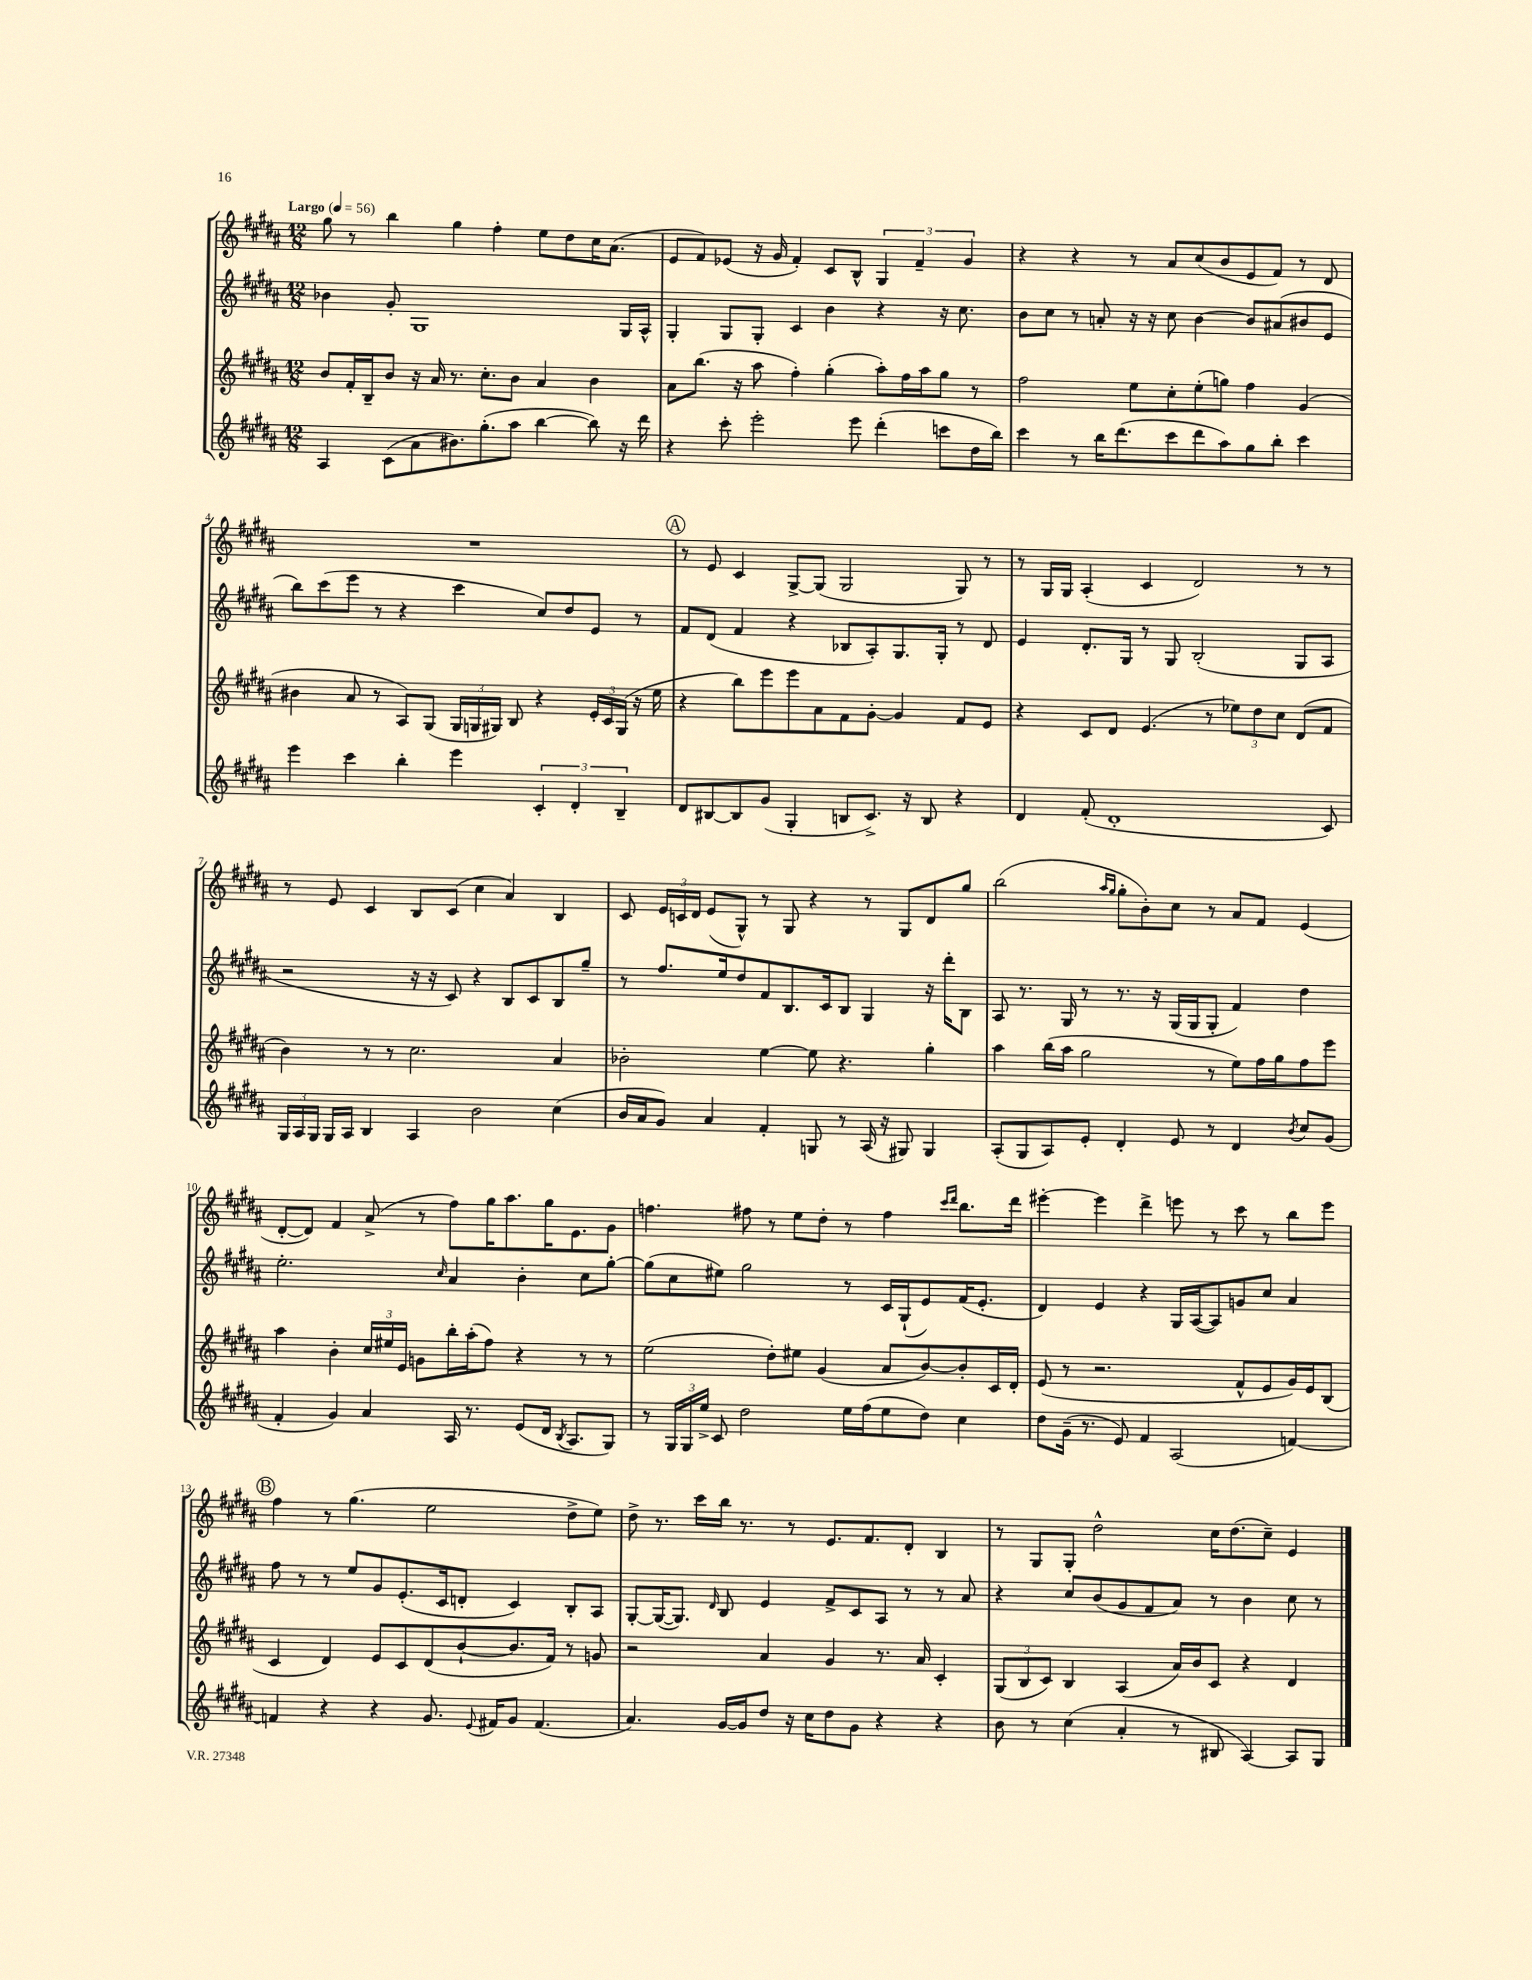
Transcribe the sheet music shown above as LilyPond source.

<<
\new StaffGroup <<
\new Staff = "s0" {
    \clef treble \key b \major \numericTimeSignature \time 12/8 \tempo "Largo" 4 = 56
    \autoBeamOff gis''8 r8 b''4 gis''4 fis''4-. e''8[ dis''8 cis''16 ais'8.]( |
    e'8[ fis'8) ees'8]( r16 gis'16 fis'4-.) cis'8[ b8]-^ \tuplet 3/2 { gis4 fis'4-- gis'4 } |
    r4 r4 r8 ais'8[ cis''8( b'8 e'8 fis'8]) r8 dis'8 |
    R1. |
    \mark \markup { \circle "A" } r8 e'8 cis'4 gis8[~-> gis8]( gis2 gis8) r8 |
    r8 gis16[ gis16] ais4-.( cis'4 dis'2) r8 r8 |
    r8 e'8 cis'4 b8[ cis'8]( cis''4 ais'4) b4 |
    cis'8 \tuplet 3/2 { e'16[ c'16 dis'16] } e'8[( gis8]-^) r8 gis8 r4 r8 gis8[ dis'8 gis''8] |
    b''2( \grace { ais''16[ gis''16] } gis''8[-. b'8-.) cis''8] r8 ais'8[ fis'8] e'4( |
    dis'8[~-. dis'8]) fis'4 ais'8->( r8 fis''8[) gis''16 ais''8. gis''16 e'8. gis'8] |
    f''4. fis''8 r8 e''8[ dis''8]-. r8 fis''4 \grace { cis'''16[ dis'''16] } b''8.[ dis'''16] |
    eis'''4~-. eis'''4 dis'''4-> e'''8 r8 cis'''8 r8 b''8[ e'''8] |
    \mark \markup { \circle "B" } fis''4 r8 gis''4.( e''2 dis''8[-> e''8]) |
    dis''8-> r8. cis'''16[ b''16] r8. r8 e'8.[ fis'8. dis'8]-. b4 |
    r8 gis8[ gis8]-. dis''2-^ cis''16[ dis''8.( cis''8]--) e'4 \bar "|." |
}
\new Staff = "s1" {
    \clef treble \key b \major \numericTimeSignature \time 12/8
    \autoBeamOff bes'4 gis'8-. gis1 gis16[ ais16]-^ |
    gis4-. gis8[ gis8]-. cis'4 b'4 r4 r16 cis''8. |
    b'8[ cis''8] r8 a'8-. r16 r16 cis''8 b'4~ b'8[ ais'8( bis'8 e'8] |
    b''8[) cis'''8( e'''8] r8 r4 cis'''4 cis''8[) dis''8 e'8] r8 |
    \mark \markup { \circle "A" } fis'8[ dis'8]( fis'4 r4 bes8[ ais8-.) gis8. gis16]-. r8 dis'8 |
    e'4 dis'8.[-. gis16] r8 gis8 b2-.( gis8[ ais8] |
    r2 r16 r16 cis'8) r4 b8[ cis'8 b8 gis''8]-- |
    r8 fis''8.[ e''16 dis''8 fis'8 b8. cis'16 b8] gis4 r16 dis'''16[-. b8] |
    ais8 r8. gis16 r8 r8. r16 gis16[( gis16 gis8]-. fis'4) dis''4 |
    e''2.-. \grace { cis''16 } ais'4 b'4-. cis''8[ gis''8]~-. |
    gis''8[( cis''8 eis''8]) gis''2 r8 cis'16[ gis16-!( e'8) fis'16( e'8.]-. |
    dis'4) e'4 r4 gis16[ ais16~( ais8) g'8 cis''8] ais'4 |
    \mark \markup { \circle "B" } fis''8 r8 r8 e''8[ gis'8 e'8.-.( cis'16 d'8]-. cis'4) b8[-. ais8] |
    gis8[~-. gis16~( gis8.]) \grace { dis'16 } b8 e'4 fis'8[-> cis'8 ais8] r8 r8 ais'8 |
    r4 cis''8[ b'8( gis'8 fis'8 ais'8]) r8 b'4 cis''8 r8 \bar "|." |
}
\new Staff = "s2" {
    \clef treble \key b \major \numericTimeSignature \time 12/8
    \autoBeamOff b'8[ fis'16-. b16-- b'8] r16 ais'16 r8. cis''8.[-. b'8] ais'4 b'4 |
    ais'8[ b''8.]( r16 ais''8 fis''4-.) gis''4-.( ais''8[-.) fis''16 ais''16 gis''8] r8 |
    fis''2 e''8[ cis''8-. e''8-.( g''8]) fis''4 gis'4( |
    bis'4 ais'8 r8 ais8[) gis8]( \tuplet 3/2 { gis16[ g16 gis16]) } b8 r4 \tuplet 3/2 { e'16[-. cis'16 gis16]( } r16 e''16 |
    \mark \markup { \circle "A" } r4 b''8[) e'''8 e'''8 ais'8 fis'8 gis'8]~-. gis'4 fis'8[ e'8] |
    r4 cis'8[ dis'8] e'4.( r8 \tuplet 3/2 { ees''8[) dis''8 cis''8] } dis'8[( fis'8] |
    b'4) r8 r8 cis''2. ais'4 |
    bes'2-. e''4~ e''8 r4. gis''4-. |
    ais''4 b''16[( ais''16] gis''2 r8 e''8[) fis''16 gis''16 fis''8 e'''8] |
    ais''4 b'4-. \tuplet 3/2 { cis''16[ eis''16 e'16] } g'8[ b''16-. ais''16-.( fis''8]) r4 r8 r8 |
    e''2( dis''8[-.) eis''8] gis'4( ais'8[ b'8~) b'8-. cis'16 dis'16]-. |
    e'8( r8 r2. fis'8[-^ e'8 gis'16) e'16 b8]( |
    \mark \markup { \circle "B" } cis'4 dis'4) e'8[ cis'8 dis'8( b'8~-! b'8. fis'16]) r8 g'8 |
    r2 ais'4 gis'4 r8. ais'16 cis'4-. |
    \tuplet 3/2 { gis8[( b8 cis'8]) } b4 ais4( ais'16[) b'16 cis'8] r4 dis'4 \bar "|." |
}
\new Staff = "s3" {
    \clef treble \key b \major \numericTimeSignature \time 12/8
    \autoBeamOff ais4 cis'8[( ais'8 bis'8.) gis''8.-.( ais''8] b''4~ b''8) r16 dis'''16 |
    r4 cis'''8-. e'''2-. e'''8 dis'''4-.( c'''8[ dis''16 b''16]) |
    cis'''4 r8 b''16[ dis'''8.( cis'''8 dis'''8 ais''8) gis''8 b''8]-. cis'''4 |
    e'''4 cis'''4 b''4-. e'''4 \tuplet 3/2 { cis'4-. dis'4-. b4-- } |
    \mark \markup { \circle "A" } dis'8[ bis8~ bis8 gis'8]( gis4-. b8[ cis'8.]->) r16 b8 r4 |
    dis'4 fis'8-.( dis'1-. cis'8) |
    \tuplet 3/2 { gis16[ ais16 gis16] } gis16[ ais16] b4 ais4 b'2 cis''4( |
    b'16[ ais'16 gis'8]) ais'4 fis'4-. g8 r8 ais16( r16 gis8) gis4 |
    ais8[-.( gis8 ais8) e'8]-. dis'4-. e'8 r8 dis'4 \acciaccatura { b'8 } cis''8[ gis'8]( |
    fis'4-. gis'4) ais'4 ais16 r8. e'8[( dis'16] \acciaccatura { b8 } ais8.[ gis8]) |
    r8 \tuplet 3/2 { gis16[ gis16 e''16]-> } cis'8 dis''2 e''16[ fis''16( e''8 dis''8]) cis''4 |
    dis''8[ gis'16]--( r8. e'8) fis'4 ais2( f'4~) |
    \mark \markup { \circle "B" } f'4 r4 r4 gis'8. \appoggiatura { e'8 } fis'16[ gis'8] fis'4.( |
    ais'4.) gis'16[~ gis'16 dis''8] r16 cis''16[ dis''8 gis'8] r4 r4 |
    b'8 r8 cis''4( ais'4-. r8 bis8 ais4~) ais8[ gis8] \bar "|." |
}
>>
>>
